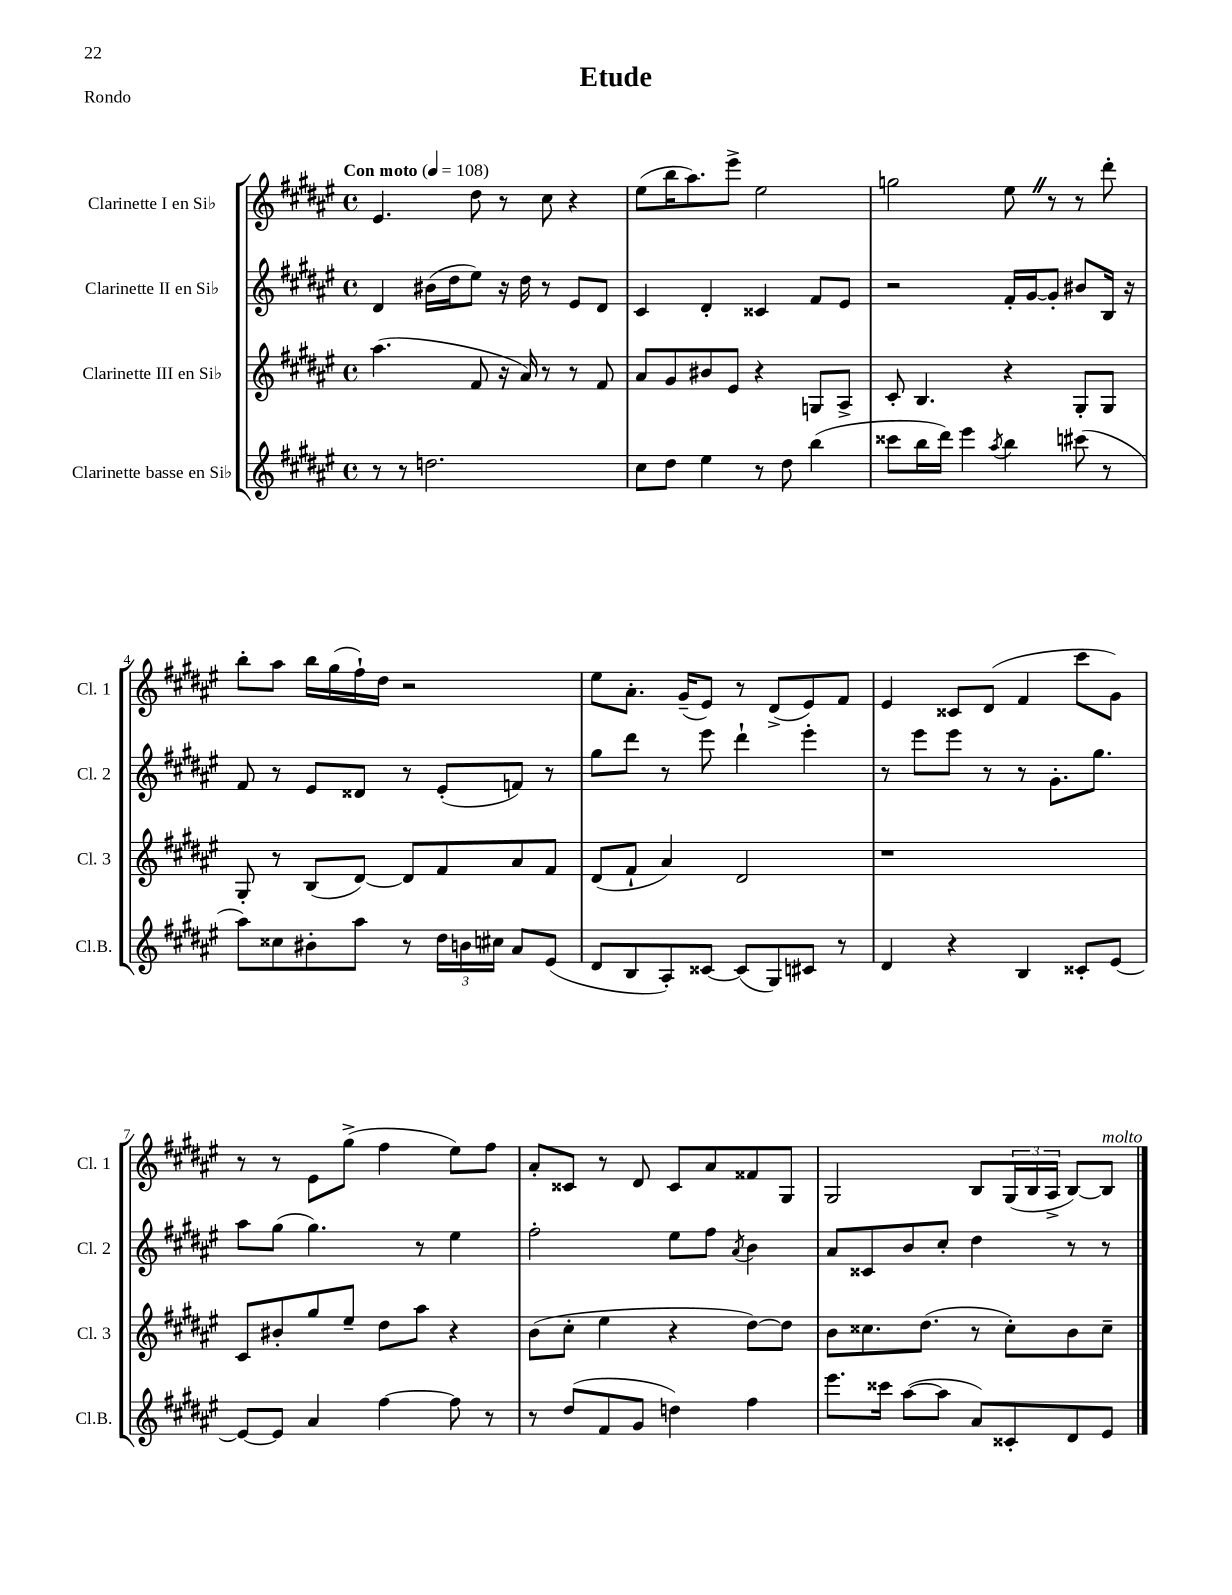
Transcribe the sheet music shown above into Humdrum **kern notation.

**kern	**kern	**kern	**kern
*part4	*part3	*part2	*part1
*staff4	*staff3	*staff2	*staff1
*I"Clarinette basse en Si♭	*I"Clarinette III en Si♭	*I"Clarinette II en Si♭	*I"Clarinette I en Si♭
*I'Cl.B.	*I'Cl. 3	*I'Cl. 2	*I'Cl. 1
*clefG2	*clefG2	*clefG2	*clefG2
*k[f#c#g#d#a#e#]	*k[f#c#g#d#a#e#]	*k[f#c#g#d#a#e#]	*k[f#c#g#d#a#e#]
*M4/4	*M4/4	*M4/4	*M4/4
*met(c)	*met(c)	*met(c)	*met(c)
*MM108	*MM108	*MM108	*MM108
=1	=1	=1	=1
!	!	!	!LO:TX:a:B:t=Con moto
8r	(4.aa#\	4d#/	4.e#/
8r	.	.	.
2.ddn\	.	(16b#X\LL	.
.	.	16dd#\J	.
.	8f#/	8ee#\J)	8dd#\
.	16r	16r	8r
.	16a#/)	16dd#\	.
.	8r	8r	8cc#\
.	8r	8e#/L	4r
.	8f#/	8d#/J	.
=2	=2	=2	=2
8cc#\L	8a#/L	4c#/	(8ee#\L
8dd#\J	8g#/	.	16bb\K
.	.	.	8.aa#\)
4ee#\	8b#X/	4d#'/	.
.	8e#/J	.	8eee#^\J
8r	4r	4c##X/	2ee#\
8dd#\	.	.	.
(4bb\	8Gn/L	8f#/L	.
.	8A#^/J	8e#/J	.
=3	=3	=3	=3
8ccc##X\L	8c#'/	2r	2ggn\
16bb\L	4.B/	.	.
16ddd#\JJ)	.	.	.
4eee#\	.	.	.
8qaa#/	.	.	.
4bb\	4r	16f#'/LL	8ee#Z\
.	.	[16g#/J	.
.	.	8g#'/J]	8r
(8ccc#X\	8G#'/L	8b#X/L	8r
8r	8G#/J	16B/Jk	8ddd#'\
.	.	16r	.
!!LO:LB:g=z
=4	=4	=4	=4
8aa#\L)	8G#'/	8f#/	8bb'\L
8cc##X\	8r	8r	8aa#\J
8b#X'\	(8B/L	8e#/L	16bb\LL
.	.	.	(16gg#\
8aa#\J	[8d#/J)	8d##X/J	16ff#`\)
.	.	.	16dd#\JJ
8r	8d#/L]	8r	2r
24dd#\LL	8f#/	(8e#'/L	.
24bn\	.	.	.
24cc#X\JJ	.	.	.
8a#/L	8a#/	8fn/J)	.
(8e#/J	8f#/J	8r	.
=5	=5	=5	=5
8d#/L	(8d#/L	8gg#\L	8ee#\L
8B/	8f#`/J	8ddd#\J	8.a#'\J
8A#'/)	4a#/)	8r	.
.	.	.	(16g#~/KL
[8c##X/J	.	8eee#\	8e#/J)
(8c##/L]	2d#/	4ddd#`\	8r
8G#/)	.	.	(8d#^/L
8c#X/J	.	4eee#'\	8e#/)
8r	.	.	8f#/J
=6	=6	=6	=6
4d#/	1r	8r	4e#/
.	.	8eee#\L	.
4r	.	8eee#\J	8c##X/L
.	.	8r	(8d#/J
4B/	.	8r	4f#/
.	.	8.g#'\L	.
8c##X'/L	.	.	8ccc#\L
.	.	8.gg#\J	.
[8e#/J	.	.	8g#\J)
!!LO:LB:g=z
=7	=7	=7	=7
8e#/L_	8c#/L	8aa#\L	8r
8e#/J]	8b#X'/	(8gg#\J	8r
4a#/	8gg#/	4.gg#\)	8e#\L
.	8ee#~/J	.	(8gg#^\J
[4ff#\	8dd#\L	.	4ff#\
.	8aa#\J	8r	.
8ff#\]	4r	4ee#\	8ee#\L)
8r	.	.	8ff#\J
=8	=8	=8	=8
8r	(8b\L	2ff#'\	8a#'/L
(8dd#/L	8cc#'\J	.	8c##X/J
8f#/	4ee#\	.	8r
8g#/J	.	.	8d#/
4ddn\)	4r	8ee#\L	8c##/L
.	.	8ff#\J	8a#/
.	.	8qa#/	.
4ff#\	[8dd#\L)	4b\	8f##X/
.	8dd#\J]	.	8G#/J
=9	=9	=9	=9
8.eee#\L	8b\L	8a#/L	2G#/
.	8.cc##X\	8c##X/	.
16ccc##X\Jk	.	.	.
([8aa#\L	.	8b/	.
.	(8.dd#\J	.	.
8aa#\J]	.	8cc#'/J	.
8a#/L)	8r	4dd#\	8B/L
8c##X'/	8cc##'\L)	.	(24G#/L
.	.	.	24B/
.	.	.	24A#^/JJ
8d#/	8b\	8r	[8B/L)
!	!	!	!LO:TX:a:i:t=molto
8e#/J	8cc##~\J	8r	8B/J]
==	==	==	==
*-	*-	*-	*-
